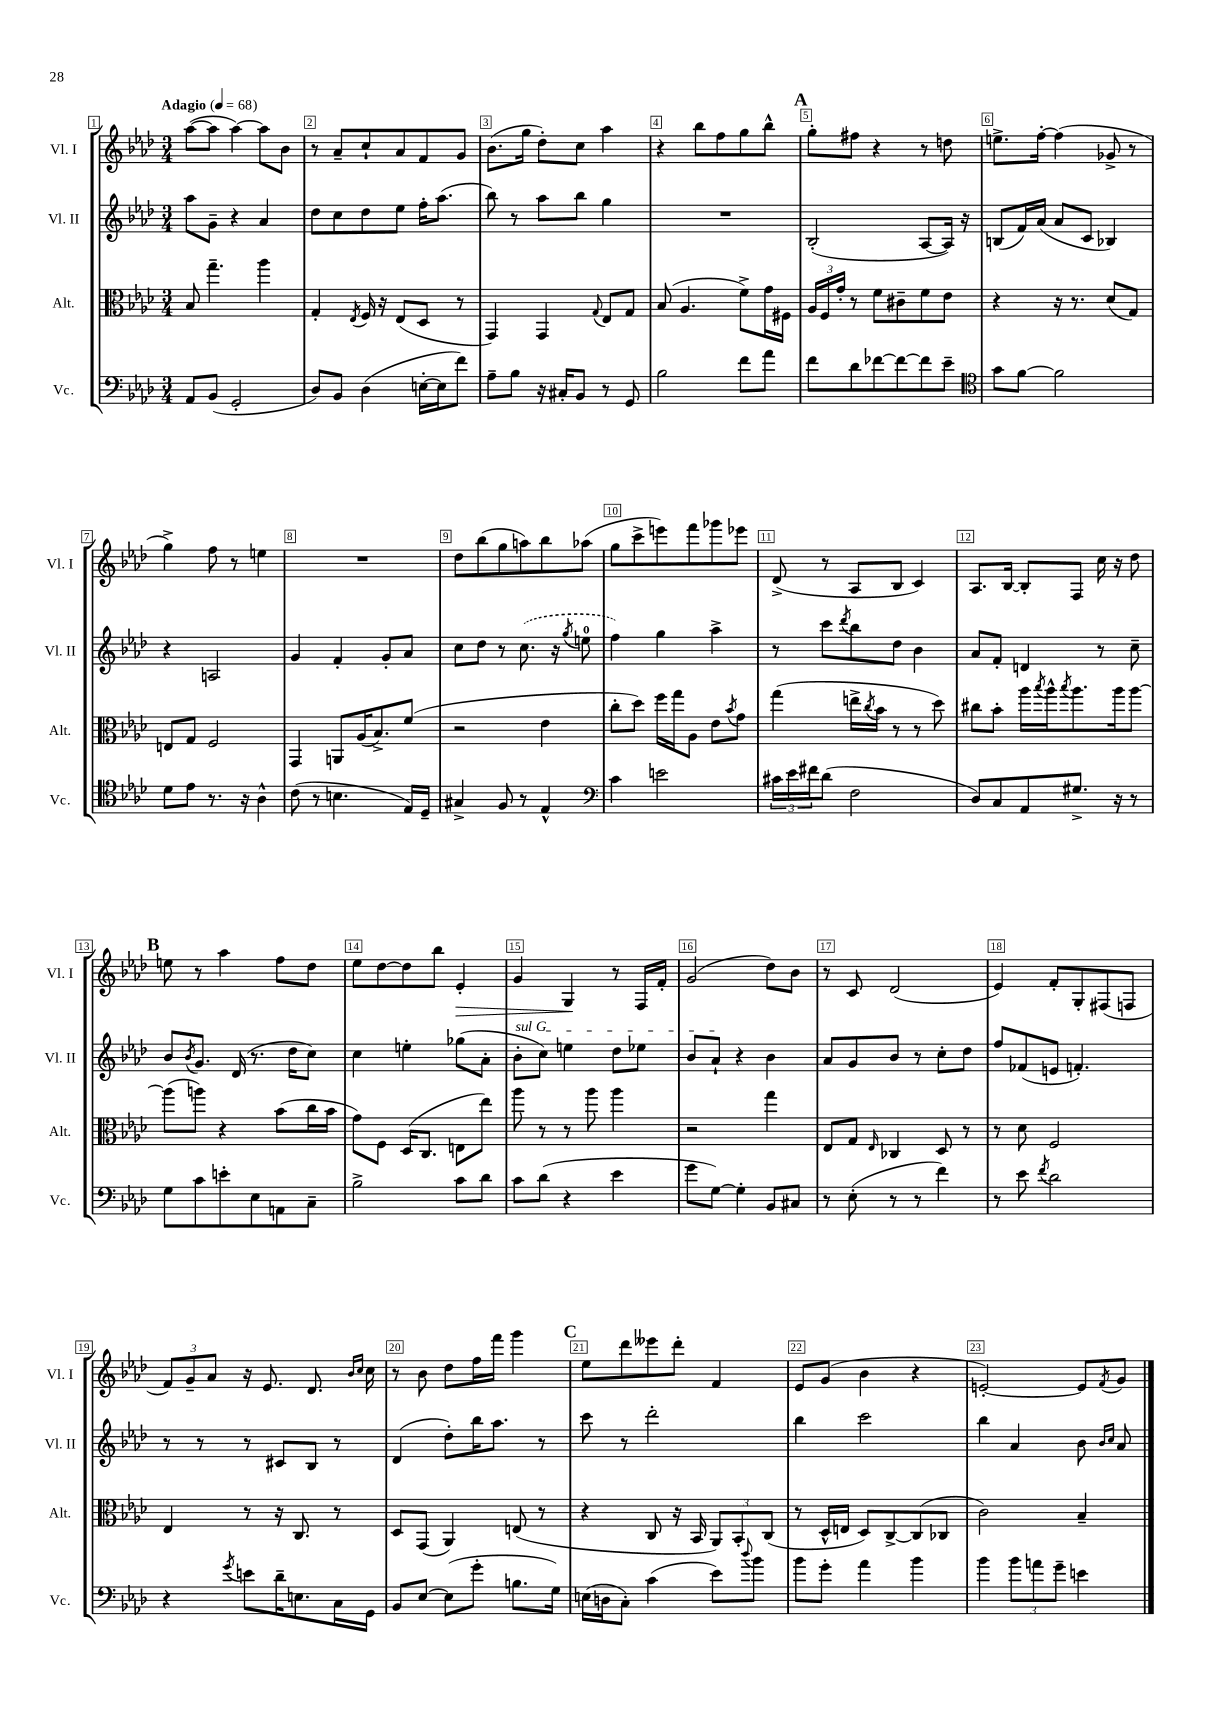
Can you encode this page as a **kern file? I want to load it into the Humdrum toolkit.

**kern	**kern	**kern	**kern
*staff4	*staff3	*staff2	*staff1
*clefF4	*clefC3	*clefG2	*clefG2
*k[b-e-a-d-]	*k[b-e-a-d-]	*k[b-e-a-d-]	*k[b-e-a-d-]
*M3/4	*M3/4	*M3/4	*M3/4
*MM68	*MM68	*MM68	*MM68
8AA-	8B-	8aa-	([8aa-
(8BB-	4.gg~	8g~	8aa-]
2GG'	.	4r	[4aa-)
.	4aa-	4a-	8aa-]
.	.	.	8b-
=	=	=	=
8D-)	4G'	8dd-	8r
8BB-	.	8cc	8a-~
.	8qE-	.	.
(4D-	16F	8dd-	8cc`
.	16r	.	.
.	(8E-	8ee-	8a-
[16E'	8D-	16ff'	8f
16E]	.	(8.aa-	.
8f)	8r	.	8g
=	=	=	=
8A-~	4GG)	8bb-)	(8.b-
8B-	.	8r	.
.	.	.	16gg
16r	4GG	8aa-	8dd-')
16C#'	.	.	.
8BB-	.	8bb-	8cc
.	8qqG	.	.
8r	8E-	4gg	4aa-
8GG	8G	.	.
=	=	=	=
2B-	(8B-	2.r	4r
.	4.A-	.	.
.	.	.	8bb-
.	.	.	8ff
8f	8f^)	.	8gg
8a-	16g	.	8bb-^^
.	16F#	.	.
=	=	=	=
8f	24A-	(2B-'	8gg'
.	24F	.	.
.	24g'	.	.
8d-	8r	.	8ff#
[8f-	8f	.	4r
8f-_	8c#~	.	.
8f-]	8f	[8A-	8r
8e-~	8e-	16A-])	8dd
.	.	16r	.
=	=	=	=
*clefC4	*	*	*
8g	4r	(8B	8.ee^
[8f	.	16f)	.
.	.	(16a-	[16ff'
2f]	16r	8a-	(4ff]
.	8.r	.	.
.	.	8c	.
.	(8d-	4B-)	8g-^
.	8G)	.	8r
=	=	=	=
8d-	8E	4r	4gg^)
8e-	8G	.	.
8.r	2F	2A	8ff
.	.	.	8r
16r	.	.	.
4A-^^	.	.	4ee
=	=	=	=
(8c	4GG	4g	2.r
8r	.	.	.
4.B	8AA	4f'	.
.	(16A-	.	.
.	8.B-^)	.	.
.	.	8g'	.
16E-)	(8f	8a-	.
16D-~	.	.	.
=	=	=	=
4G#^	2r	8cc	8dd-
.	.	8dd-	(8bb-
8F	.	8r	8gg
8r	.	(8.cc	8aa)
4E-^^	4e-	.	8bb-
.	.	16r	.
.	.	8qgg	.
.	.	8ee	(8aa-
=	=	=	=
*clefF4	*	*	*
4c	8cc'	4ff)	8gg
.	8dd-)	.	8ccc^
2e	16ff	4gg	8eee)
.	16gg	.	.
.	8A-	.	8fff
.	8e-	4aa-^	8ggg-
.	8qb-	.	.
.	8g	.	8eee-
=	=	=	=
24c#	(4gg	8r	(8d-^
24e-	.	.	.
24f#	.	.	.
(8d-	.	8ccc	8r
.	.	8qddd-	.
2F	16ee^	8bb-	8A-
.	8qcc	.	.
.	16b-	.	.
.	8r	8dd-	8B-
.	8r	4b-	4c)
.	8dd-)	.	.
=	=	=	=
8D-)	8cc#	8a-	8.A-
8C	8b-'	8f'	.
.	.	.	[16B-
8AA-	16aa-	4d	8B-']
.	8qbb-	.	.
.	16aa-^^	.	.
.	8qbb-	.	.
8.G#^	8.aa-	.	8F
.	.	8r	16cc
16r	16aa-	.	16r
8r	[8aa-	8cc~	8dd-
=	=	=	=
8G	(8aa-]	8b-	8ee
.	.	8qb-	.
8c	8aa)	8.g	8r
8e'	4r	.	4aa-
.	.	(16d-	.
8E-	.	8.r	.
8AA	(8b-	.	8ff
.	.	16dd-	.
8C~	16cc	8cc)	8dd-
.	16b-	.	.
=	=	=	=
2B-^	8g)	4cc	8ee-
.	8F	.	[8dd-
.	(16D-	4ee'	8dd-]
.	8.C	.	.
.	.	.	8bb-
8c	8E	(8gg-	4e-'
8d-	8ee-)	8a-'	.
=	=	=	=
8c	8aa-	8b-'	4g
(8d-	8r	8cc)	.
4r	8r	4ee	4G
.	8aa-	.	.
4e-	4aa-	8dd-	8r
.	.	8ee-	16F
.	.	.	16f'
=	=	=	=
8g	2r	8b-	(2g
[8G)	.	8a-`	.
4G']	.	4r	.
8BB-	4gg	4b-	8dd-)
8C#	.	.	8b-
=	=	=	=
8r	8E-	8a-	8r
(8E-'	8G	8g	8c
.	16qqE-	.	.
8r	4C-	8b-	(2d-
8r	.	8r	.
4f)	8D-	8cc'	.
.	8r	8dd-	.
=	=	=	=
8r	8r	8ff	4e-)
8e-	8d-	(8f-	.
8qf	.	.	.
2d-	2F	8e	8f'
.	.	4.f')	8G'
.	.	.	(8F#
.	.	.	8F
=	=	=	=
4r	4E-	8r	12f)
.	.	.	12g~
.	.	8r	.
.	.	.	12a-
8qg	.	.	.
8e	8r	8r	16r
.	.	.	8.e-
16d-~	16r	8c#	.
8.E	8.C	.	.
.	.	8B-	8.d-
16C	8r	8r	.
.	.	.	16qqb-
.	.	.	16qqcc
16GG	.	.	16cc
=	=	=	=
8BB-	8D-	(4d-	8r
[8E-	(8GG	.	8b-
(8E-]	4AA-)	8dd-')	8dd-
8g'	.	16bb-	16ff
.	.	8.aa-	16fff
8.B	(8E	.	4ggg
.	8r	8r	.
16G)	.	.	.
=	=	=	=
(16E	4r	8ccc	8ee-
16D	.	.	.
8C')	.	8r	8ddd-
(4c	8C	2ddd-'	8eee--
.	16r	.	8ddd-'
.	16BB-	.	.
8e-)	12AA-)	.	4f
.	12BB-'	.	.
8qqdd-	.	.	.
8b-	.	.	.
.	(12C	.	.
=	=	=	=
8b-	8r	4bb-	8e-
8g'	16D-^^	.	(8g
.	16E	.	.
4a-	8D-)	2ccc	4b-
.	[8C^	.	.
4b-	(8C]	.	4r
.	8C-	.	.
=	=	=	=
4b-	2c)	4bb-	[2e')
12b-	.	4a-	.
12a	.	.	.
12g~	.	.	.
4e	4B-~	8b-	8e]
.	.	16qqb-	.
.	.	16qqcc	8qf
.	.	8a-	8g
==	==	==	==
*-	*-	*-	*-
